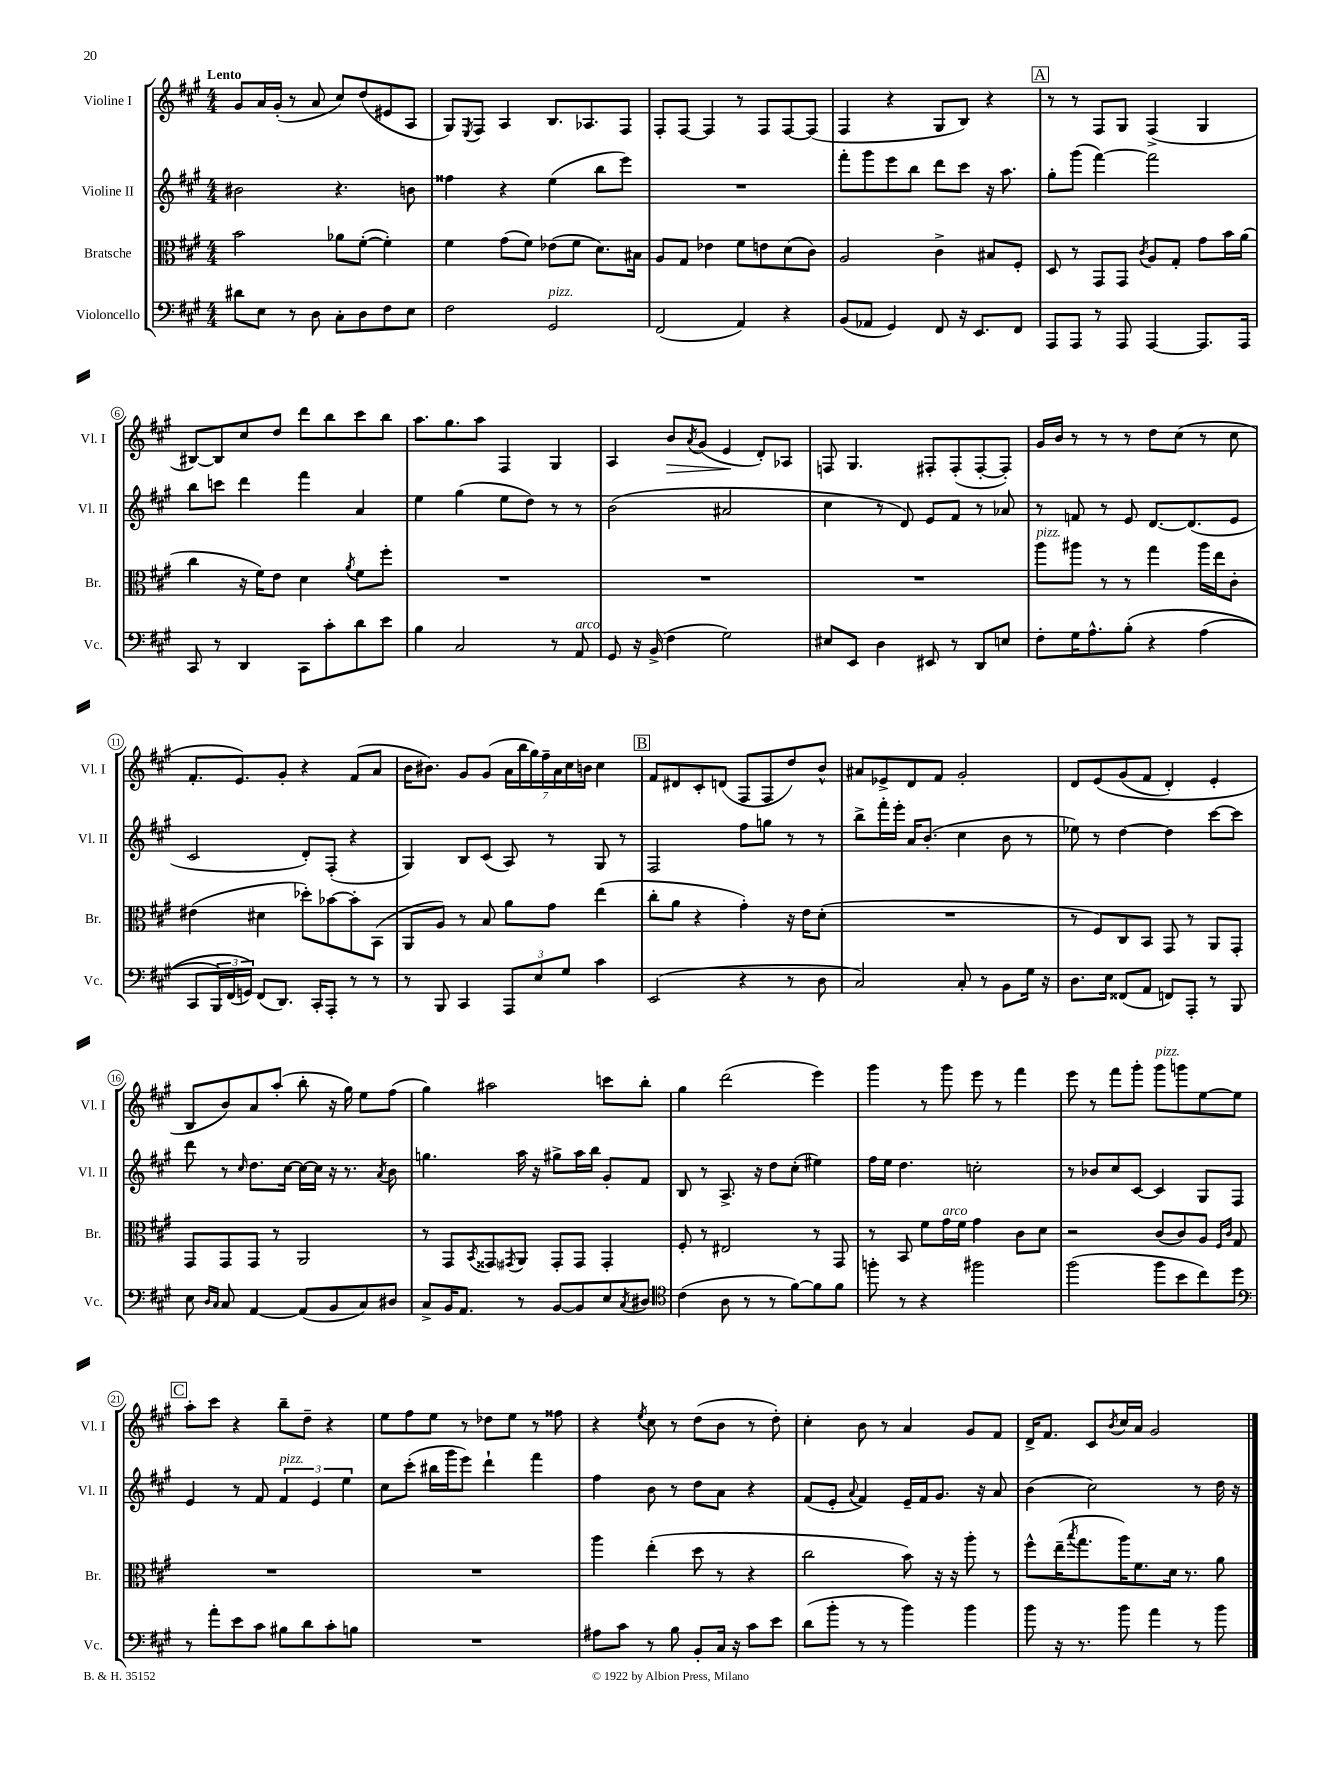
<<
\new StaffGroup <<
\new Staff = "s0" \with { instrumentName = "Violine I" shortInstrumentName = "Vl. I" } {
    \clef treble \key a \major \numericTimeSignature \time 4/4 \tempo "Lento"
    gis'8 a'16 gis'16-.( r8 a'8 cis''8) d''8( eis'8 a8 |
    gis8) \acciaccatura { e8 } fis8 a4 b8. aes8. fis8 |
    fis8-. fis8~ fis4 r8 fis8 fis8~ fis8( |
    fis4 r4 gis8 b8) r4 |
    \mark \markup { \box "A" } r8 r8 fis8 gis8 fis4->( gis4 |
    bis8~) bis8 cis''8 d''8 d'''8 b''8 cis'''8 b''8 |
    a''8. gis''8. a''8 fis4 gis4 |
    a4 b'8\> \acciaccatura { a'8 } gis'8( e'4\! d'8-.) aes8 |
    f8 gis4. fis8-. fis8-.( fis8~-. fis8-.) |
    gis'16 b'16 r8 r8 r8 d''8 cis''8( r8 cis''8 |
    fis'8.-. e'8.) gis'8-. r4 fis'8( a'8 |
    b'16 bis'8.) gis'8 gis'8( \tuplet 7/4 { a'16 b''16 gis''16) fis''16-- a'16 cis''16 b'16 } cis''4 |
    \mark \markup { \box "B" } fis'8 dis'8 cis'8-. d'8( fis8 fis8 d''8) b'8-^ |
    ais'8 ees'8-> d'8 fis'8 gis'2-. |
    d'8 e'8\( gis'8( fis'8 d'4-.) e'4-. |
    b8 b'8\) a'8 a''8-.( b''8-. r16 gis''16) e''8 fis''8( |
    gis''4) ais''2 c'''8 b''8-. |
    gis''4 d'''2( e'''4) |
    gis'''4 r8 gis'''8 e'''8 r8 fis'''4 |
    e'''8 r8 fis'''8 gis'''8-. gis'''8^\markup { \italic "pizz." } g'''8 e''8~ e''8 |
    \mark \markup { \box "C" } a''8-. cis'''8 r4 b''8-- d''8-- r4 |
    e''8 fis''8 e''8 r8 des''8 e''8 r8 fisis''8 |
    r4 \acciaccatura { e''8 } cis''8 r8 d''8( b'8 r8 d''8-.) |
    cis''4-. b'8 r8 a'4 gis'8 fis'8 |
    d'16-> fis'8. cis'8 \acciaccatura { b'8 } cis''16 a'16 gis'2 \bar "|." |
}
\new Staff = "s1" \with { instrumentName = "Violine II" shortInstrumentName = "Vl. II" } {
    \clef treble \key a \major \numericTimeSignature \time 4/4
    bis'2 r4. b'8 |
    fisis''4 r4 e''4( b''8 e'''8) |
    R1 |
    fis'''8-. gis'''8 e'''8 b''8 d'''8 cis'''8 r16 a''8. |
    \mark \markup { \box "A" } gis''8-. gis'''8( fis'''4~) fis'''2 |
    b''8 c'''8 d'''4 fis'''4 a'4 |
    e''4 gis''4( e''8 d''8) r8 r8 |
    b'2( ais'2 |
    cis''4 r8 d'8) e'8 fis'8 r8 aes'8 |
    r8 f'8 r8 e'8 d'8.~ d'8.( e'8 |
    cis'2 d'8-.) fis8-.( r4 |
    gis4) b8 cis'8( a8) r8 gis8 r8 |
    \mark \markup { \box "B" } fis2 fis''8 g''8 r8 r8 |
    b''8-> fis'''16-. e'''16-. a'16 b'8.-.( cis''4 b'8 r8 |
    ees''8) r8 d''4~ d''4 cis'''8~ cis'''8 |
    d'''8 r8 \grace { cis''16 } d''8. cis''16~ cis''16~ cis''16 r16 r8. \acciaccatura { a'8 } b'8 |
    g''4. a''16 r16 gis''8-> a''16 b''16 gis'8-. fis'8 |
    b8 r8 a8.-> r16 d''8 cis''8-.( eis''4) |
    fis''16 e''16 d''4. c''2-. |
    r8 bes'8 cis''8 cis'8~ cis'4 gis8 fis8 |
    \mark \markup { \box "C" } e'4 r8 fis'8 \tuplet 3/2 { fis'4^\markup { \italic "pizz." } e'4 e''4 } |
    cis''8 cis'''8-.( bis''16 gis'''16 e'''8) d'''4-! fis'''4 |
    fis''4 b'8 r8 d''8 a'8 r4 |
    fis'8( e'8-. \appoggiatura { a'8 } fis'4) e'16-- fis'16 gis'8. r16 a'8 |
    b'4( cis''2) r8 d''16 r16 \bar "|." |
}
\new Staff = "s2" \with { instrumentName = "Bratsche" shortInstrumentName = "Br." } {
    \clef alto \key a \major \numericTimeSignature \time 4/4
    b'2 aes'8 fis'8~-.( fis'4-.) |
    fis'4 gis'8( fis'8) ees'8( fis'8 d'8.) bis16 |
    a8 gis8 ees'4 fis'8 e'8 d'8( cis'8) |
    a2 cis'4-> bis8 fis8-. |
    \mark \markup { \box "A" } d8 r8 gis,8 gis,8 \acciaccatura { cis'8 } a8 gis8-. gis'8 b'16 a'16( |
    cis''4 r16 fis'16) e'8 d'4 \acciaccatura { a'8 } fis'8 fis''8-. |
    R1 |
    R1 |
    R1 |
    a''8^\markup { \italic "pizz." } ais''8 r8 r8 gis''4 ais''16 e''16 cis'8-. |
    eis'4( dis'4 des''8-.) bes'8~ bes'8-. b,8( |
    a,8 a8) r8 b8 a'8 gis'8 e''4( |
    \mark \markup { \box "B" } cis''8-. a'8 r4 gis'4-.) r16 e'16 d'8-.( |
    R1 |
    r8 fis8) cis8 b,8 gis,8 r8 a,8 gis,8-. |
    gis,8 gis,8 gis,8 r8 a,2 |
    r8 gis,8 \acciaccatura { b,8 } gisis,8 \acciaccatura { gis,8 } a,8 gis,8-. gis,8 gis,4-. |
    fis8-. r8 eis2 r8 gis,8 |
    r8 b,8 fis'8 gis'16^\markup { \italic "arco" } fis'16 gis'4 cis'8 d'8 |
    r2 cis'8( cis'8) a8 \grace { fis16 cis'16 } gis8 |
    \mark \markup { \box "C" } R1 |
    R1 |
    a''4 e''4-.( d''8 r8 r4 |
    cis''2 b'8) r16 r16 a''8-. r8 |
    fis''8-^ e''16--( \acciaccatura { b''8 } gis''8. a''16) fis'8. d'16 r8. a'8 \bar "|." |
}
\new Staff = "s3" \with { instrumentName = "Violoncello" shortInstrumentName = "Vc." } {
    \clef bass \key a \major \numericTimeSignature \time 4/4
    dis'8 e8 r8 d8 cis8-. d8 fis8 e8 |
    fis2 gis,2^\markup { \italic "pizz." } |
    fis,2( a,4) r4 |
    b,8( aes,8 gis,4) fis,8 r16 e,8. fis,8 |
    \mark \markup { \box "A" } a,,8 a,,8 r8 a,,8 a,,4~ a,,8. a,,16 |
    cis,8 r8 d,4 cis,8 cis'8-. d'8 e'8 |
    b4 cis2 r8 a,8^\markup { \italic "arco" } |
    gis,8 r16 b,16->( fis4 gis2) |
    eis8 e,8 d4 eis,8 r8 d,8 e8 |
    fis8-. gis16 a8.-^ b8-.\( r4 a4( |
    cis,8 \tuplet 3/2 { b,,16) fis,16( g,16)\) } fis,8( d,8.) cis,16-. a,,8-. r8 r8 |
    r8 b,,8 cis,4 \tuplet 3/2 { a,,8 e8 gis8 } cis'4 |
    \mark \markup { \box "B" } e,2( r4 r8 d8 |
    cis2) cis8-. r8 b,8 gis16 r16 |
    d8. e16 fisis,8( a,8 f,8) a,,8-. r8 b,,8 |
    e8 \grace { d16 cis16 } cis8 a,4~ a,8( b,8 cis8) dis8 |
    cis8-> b,16 a,8. r8 b,8~ b,8 e8 \acciaccatura { cis8 } dis8 |
    \clef tenor cis'4( a8 r8 r8 fis'8~) fis'8 fis'8 |
    f''8-. r8 r4 fis''2 |
    fis''2( fis''8 b'8 cis''8) d''8 |
    \mark \markup { \box "C" } \clef bass r8 a'8-. e'8 cis'8 bis8 d'8 cis'8-. b8 |
    R1 |
    ais8 cis'8 r8 b8 b,8-. cis16 r16 cis'8 e'8 |
    d'8( b'8-. r8 r8 b'4) b'4 |
    b'8 r16 r8. b'8 a'4 r8 b'8 \bar "|." |
}
>>
>>
\layout { \context { \Score \override BarNumber.stencil = #(make-stencil-circler 0.1 0.3 ly:text-interface::print) } }
